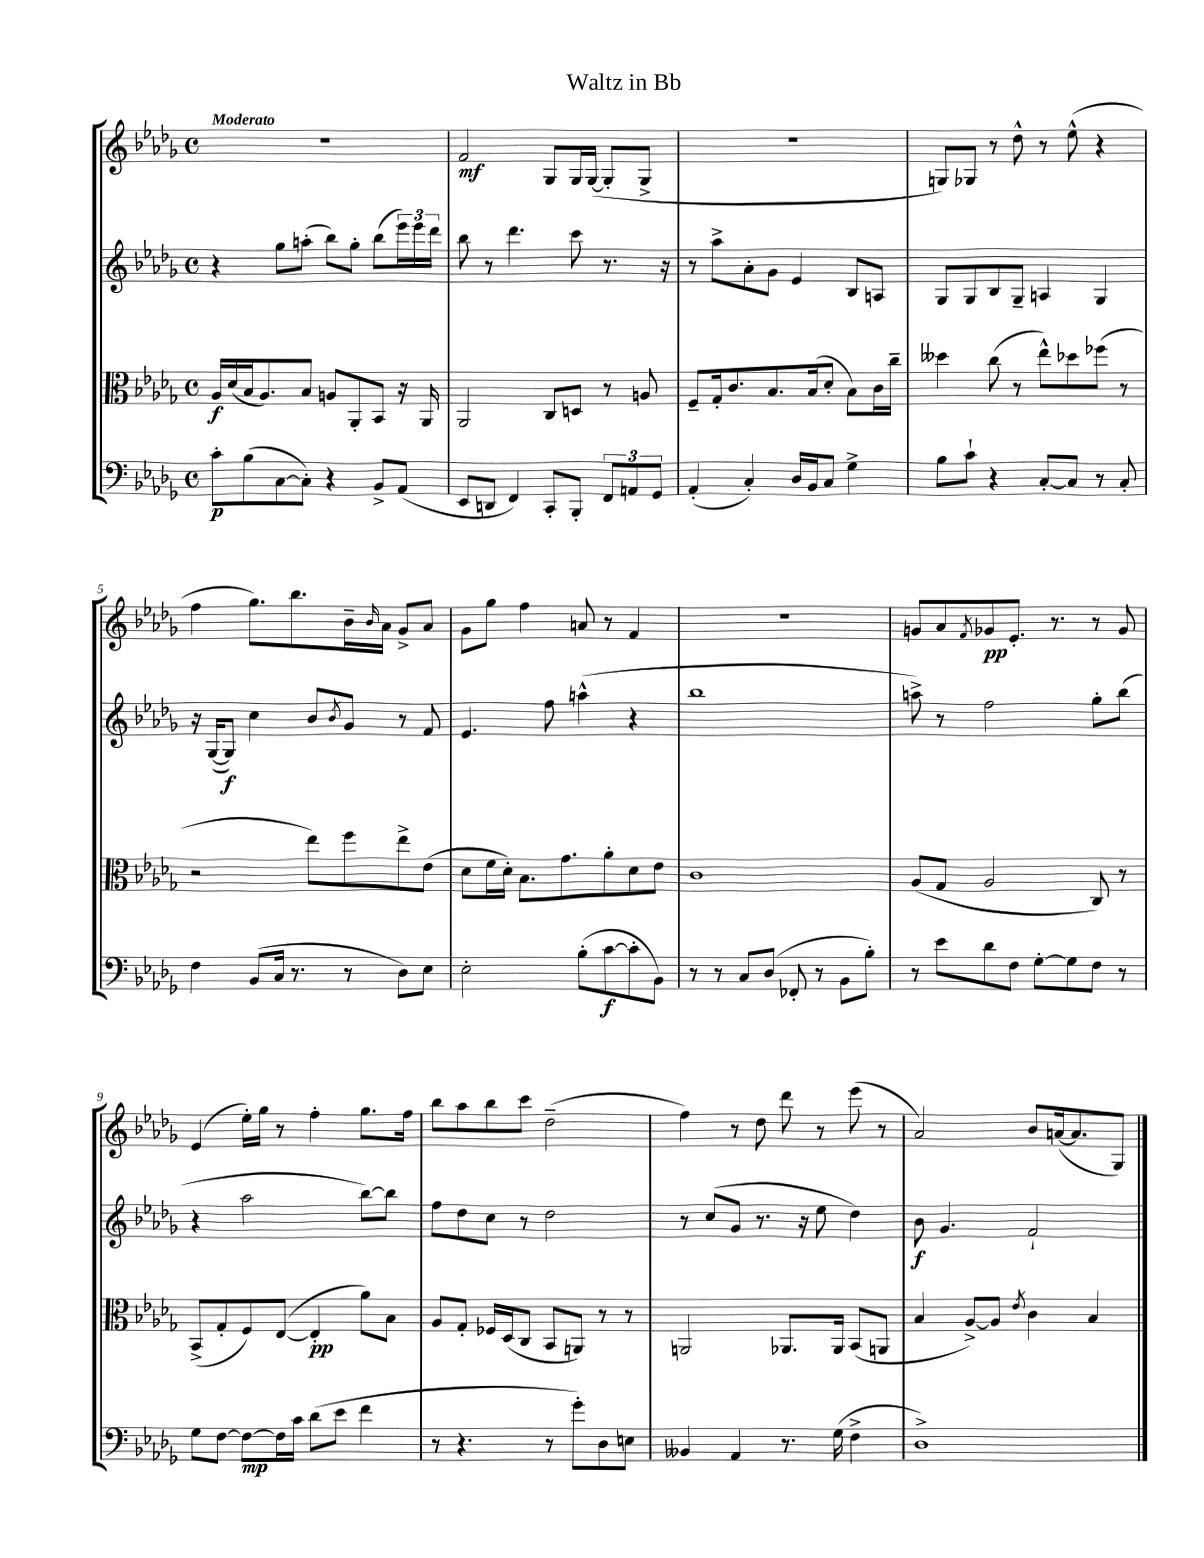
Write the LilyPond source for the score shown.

\header { title = "Waltz in Bb" }
<<
\new StaffGroup <<
\new Staff = "s0" {
    \clef treble \key des \major \defaultTimeSignature \time 4/4 \tempo "Moderato"
    R1 |
    f'2\mf ges8 ges16 ges16~( ges8-. ges8-> |
    R1 |
    g8) ges8 r8 des''8-^ r8 ees''8-^( r4 |
    f''4 ges''8.) bes''8. bes'16-- \grace { bes'16 } aes'16 ges'8-> aes'8 |
    ges'8 ges''8 f''4 a'8 r8 f'4 |
    R1 |
    g'8 aes'8 \acciaccatura { f'8 } ges'8\pp ees'8.-. r8. r8 ges'8 |
    ees'4( ees''16-.) ges''16 r8 f''4-. ges''8. f''16 |
    bes''8 aes''8 bes''8 c'''8 des''2--( |
    f''4) r8 des''8 des'''8 r8 ees'''8( r8 |
    aes'2) bes'8 a'16~( a'8. ges8) \bar "|." |
}
\new Staff = "s1" {
    \clef treble \key des \major \defaultTimeSignature \time 4/4
    r4 ges''8 a''8-.( bes''8) ges''8-. bes''8( \tuplet 3/2 { ees'''16) ees'''16 des'''16 } |
    bes''8 r8 des'''4. c'''8 r8. r16 |
    r8 aes''8-> aes'8-. ges'8 ees'4 bes8 a8 |
    ges8 ges8 bes8 ges8-- a4 ges4 |
    r16 ges16~( ges8\f) c''4 bes'8 \acciaccatura { bes'8 } ges'8 r8 f'8 |
    ees'4. f''8 a''4-^( r4 |
    bes''1 |
    a''8->) r8 f''2 ges''8-. bes''8( |
    r4 aes''2 bes''8~) bes''8 |
    f''8 des''8 c''8 r8 des''2 |
    r8 c''8( ges'8 r8. r16 ees''8 des''4) |
    bes'8\f ges'4. f'2-! \bar "|." |
}
\new Staff = "s2" {
    \clef alto \key des \major \defaultTimeSignature \time 4/4
    aes16\f des'16( bes16 aes8.) bes8 a8 aes,8-. bes,8 r16 aes,16 |
    aes,2 c8 d8 r8 a8 |
    f8-- ges16-. c'8. bes8. bes16( des'8-. bes8) c'16 c''16-- |
    deses''4 c''8( r8 ees''8-^) des''8 fes''8( r8 |
    r2 ees''8) f''8 ees''8-> ees'8( |
    des'8 f'16 des'16-.) bes8. ges'8. aes'8-. des'8 ees'8 |
    c'1 |
    aes8( ges8 aes2 c8) r8 |
    bes,8->( ges8-. f8) ees8~( ees4-.\pp aes'8) bes8 |
    aes8 ges8-. fes16 des16( c8 bes,8 a,8) r8 r8 |
    a,2 aes,8. aes,16 bes,8( a,8 |
    bes4 aes8~->) aes8 \acciaccatura { ees'8 } c'4 bes4 \bar "|." |
}
\new Staff = "s3" {
    \clef bass \key des \major \defaultTimeSignature \time 4/4
    c'8-.\p bes8( c8~ c8-.) r4 bes,8-> aes,8( |
    ees,8 d,8 f,4) c,8-. bes,,8-. \tuplet 3/2 { f,8 a,8 ges,8 } |
    aes,4-.( c4-.) des16 bes,16 c8 ges4-> |
    bes8 c'8-! r4 c8~-. c8 r8 c8-. |
    f4 bes,8( c16 r8. r8 des8) ees8 |
    ees2-. bes8-.( c'8~\f c'8-. bes,8) |
    r8 r8 c8 des8( fes,8-. r8 bes,8 bes8-.) |
    r8 ees'8 des'8 f8 ges8~-. ges8 f8 r8 |
    ges8 f8~ f8~\mp f16 c'16 des'8( ees'8 f'4 |
    r8 r4. r8 ges'8-.) des8 e8 |
    beses,4 aes,4 r8. ges16( f4-> |
    des1->) \bar "|." |
}
>>
>>
